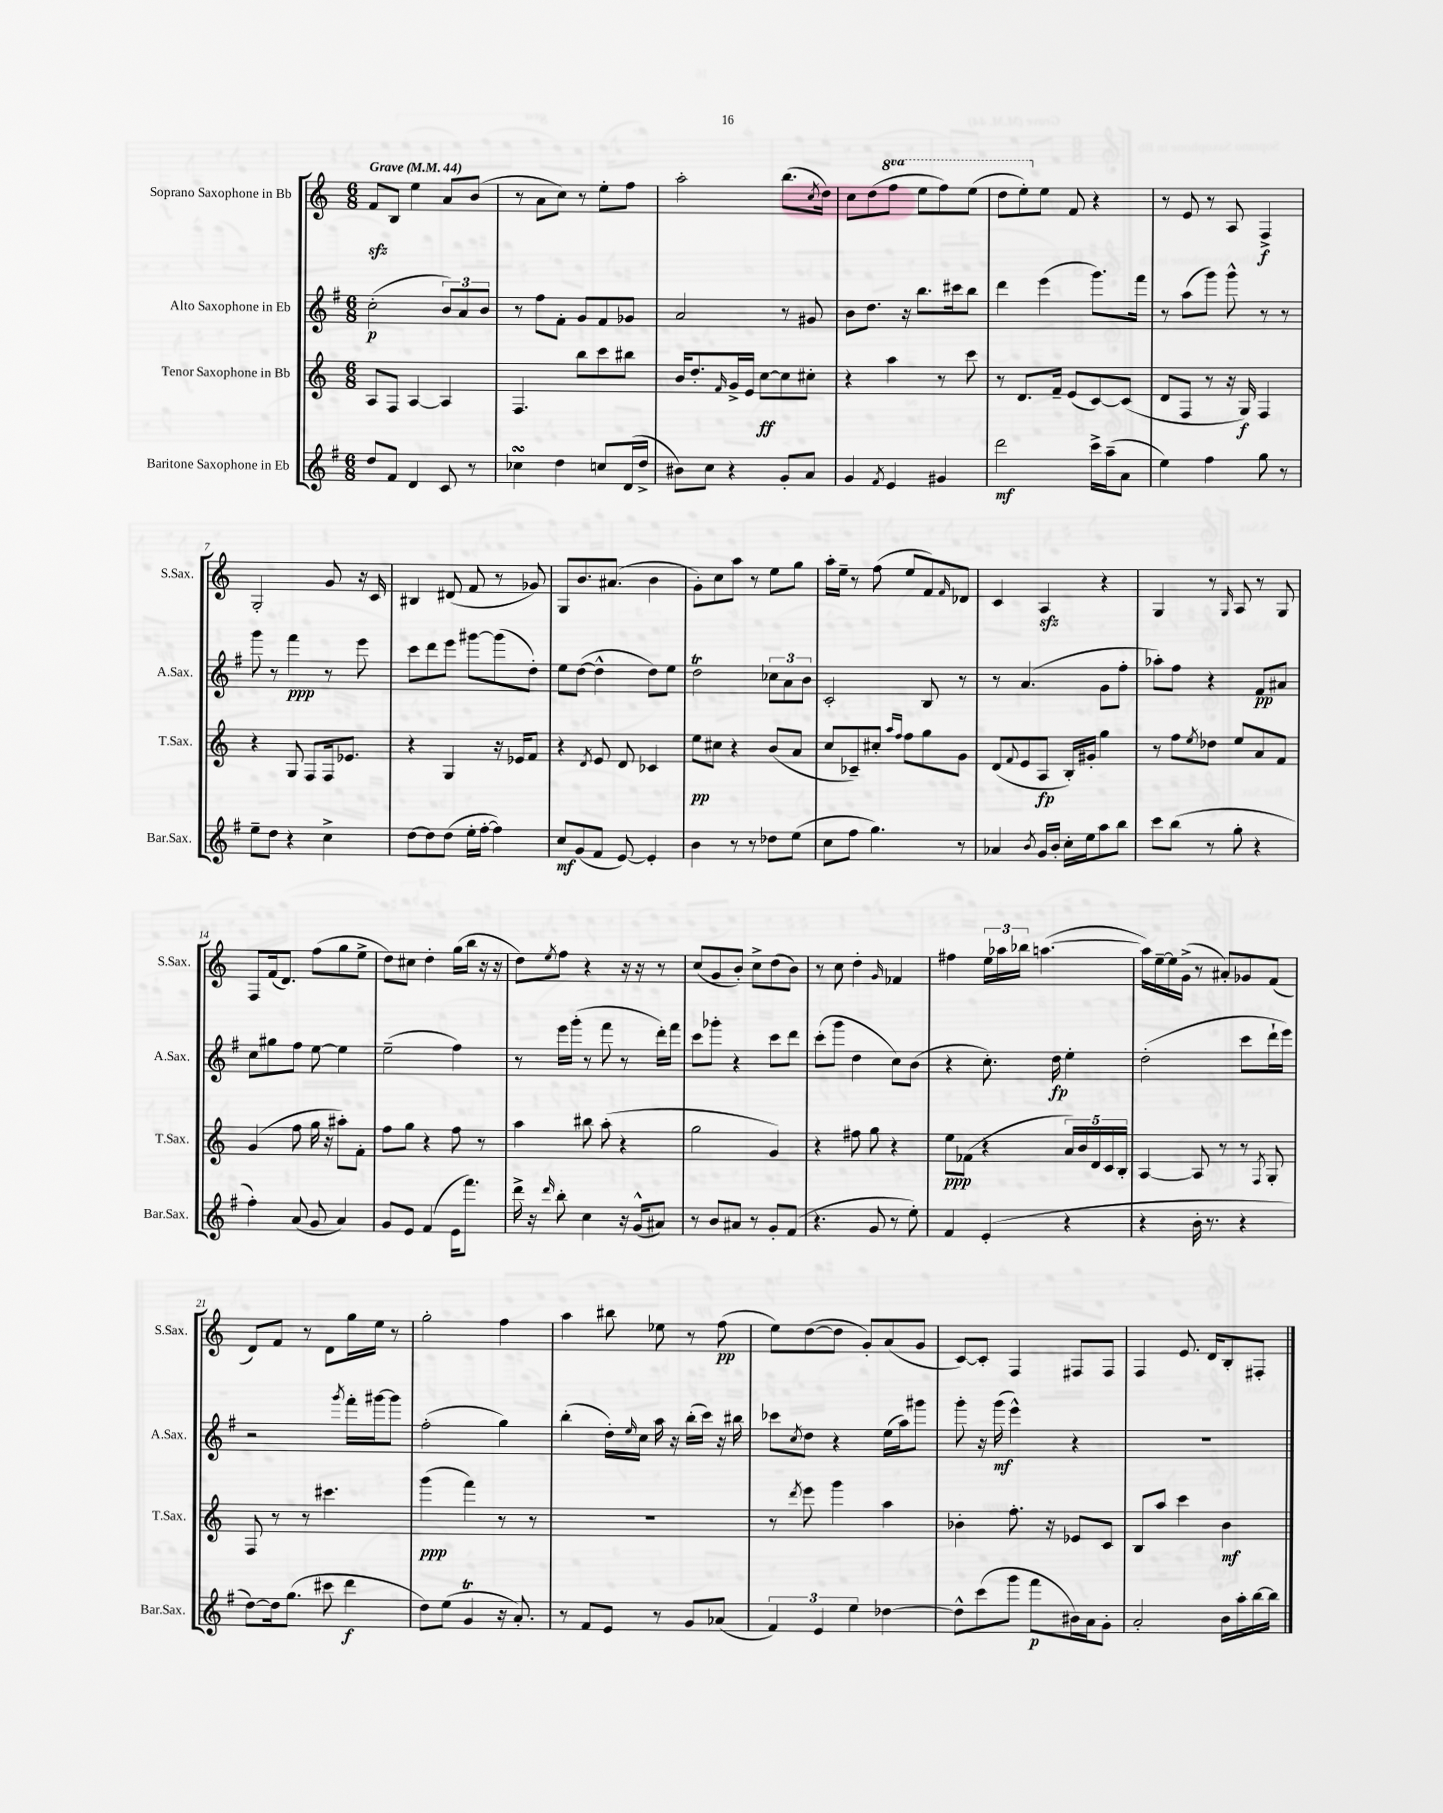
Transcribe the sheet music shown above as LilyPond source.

<<
\new StaffGroup <<
\new Staff = "s0" \with { instrumentName = "Soprano Saxophone in Bb" shortInstrumentName = "S.Sax." } {
    \clef treble \key c \major \numericTimeSignature \time 6/8 \set Staff.ottavationMarkups = #ottavation-simple-ordinals \tempo "Grave" 4 = 44
    f'8\sfz b8 e''4 a'8 b'8( |
    r8 a'8 c''8) r8 e''8-. f''8 |
    a''2-. b''8.( \acciaccatura { c''8 } d''16) |
    c''8 d''8( \ottava #1 f'''8 e'''8 f'''8) e'''8( |
    d'''8 e'''8-.) \ottava #0 e''8 f'8 r4 |
    r8 e'8 r8 a8 f4->\f |
    g2-. g'8 r16 c'16 |
    bis4 dis'8( f'8 r8 ges'8) |
    g8 b'8. ais'8.( b'4 |
    g'8-.) c''8 a''8 r8 e''8 g''8 |
    a''16-. e''16-- r8 f''8( e''8 f'8) \grace { f'16 } des'8 |
    c'4 a4\sfz r4 |
    g4 r8 \grace { g16 } a8 r8 g8 |
    f8 f'16( d'8.) f''8( g''8 e''8-> |
    d''8) cis''8 d''4-. g''16( b''16 r16 r16 |
    d''8) \acciaccatura { e''8 } f''8 r4 r16 r16 r8 |
    c''8( g'8 b'8-.) c''8-> d''8( b'8) |
    r8 c''8 d''4-. \grace { g'16 } fes'4 |
    fis''4 \tuplet 3/2 { e''16 aes''16 bes''16 } a''4.~( |
    a''16) e''16~-- e''16 g'16->( r8 ais'8-.) ges'8 f'8( |
    d'8) f'8 r8 d'8 g''16 e''16 r8 |
    g''2-. f''4 |
    a''4 bis''8 ees''8 r8 f''8\pp( |
    e''8) d''8~( d''8 g'8-.) a'8( g'8 |
    c'8~) c'8-. f4 fis8 fis8 |
    f4 e'8. d'16 b8-. fis8-. \bar "|." |
}
\new Staff = "s1" \with { instrumentName = "Alto Saxophone in Eb" shortInstrumentName = "A.Sax." } {
    \clef treble \key g \major \numericTimeSignature \time 6/8
    c''2-.\p( \tuplet 3/2 { b'8) a'8 b'8 } |
    r8 fis''8 fis'8-. g'8 fis'8 ges'8 |
    a'2 r8 gis'8 |
    b'8 d''8. r16 b''8. cis'''16 b''8 |
    d'''4 e'''4( g'''8.) fis'''16 |
    r8 a''8( g'''8) g'''8-^ r8 r8 |
    g'''8 r8 fis'''4\ppp r8 e'''8 |
    c'''8 d'''8 e'''8 gis'''8~ gis'''8( d''8-.) |
    e''8 d''8~( d''4-^ d''8) e''8 |
    d''2\trill \tuplet 3/2 { ces''8 a'8 b'8 } |
    c'2-. b8 r8 |
    r8 a'4.( g'8 fis''8-. |
    aes''8-.) fis''8 r4 fis'8\pp ais'8 |
    c''8 gis''8 fis''8 e''8~ e''4 |
    e''2--( fis''4) |
    r8 e'''16 g'''16-.( r8 fis'''8 r8 d'''16-.) fis'''16 |
    c'''8 ges'''8-. r4 c'''8 d'''8 |
    c'''8-.( g'''8 d''4 c''8) b'8( |
    r4 c''8.-.) d''16\fp e''4-. |
    d''2-.( c'''8 d'''16-! e'''16) |
    r2 \acciaccatura { g'''8 } fis'''16-. gis'''16~ gis'''8 |
    fis''2-.( g''4) |
    b''4-.( d''16-.) \grace { e''16 } c''16 a''16 r16 b''16-.( c'''16) r16 bis''16 |
    ces'''8 \acciaccatura { c''8 } d''8 r4 e''16( a''16) gis'''8 |
    g'''8-. r16 g'''16\mf( e'''4-^) r4 |
    R2. \bar "|." |
}
\new Staff = "s2" \with { instrumentName = "Tenor Saxophone in Bb" shortInstrumentName = "T.Sax." } {
    \clef treble \key c \major \numericTimeSignature \time 6/8
    a8 f8 a4~ a4 |
    f4. b''8 c'''8 bis''8 |
    b'16 d''8.-. \grace { f'16 } g'16-> e'16 c''8~\ff c''8 cis''8-. |
    r4 a''4 r8 c'''8 |
    r8 d'8. f'16-- e'8( c'8~) c'8( |
    d'8 f8 r8 r16 g16\f) f4 |
    r4 g8 f8 f16 ees'8. |
    r4 g4 r16 ees'16 f'8 |
    r4 \acciaccatura { d'8 } e'8 d'8 ces'4 |
    e''8\pp cis''8 r4 b'8( a'8 |
    c''8 ces'8--) cis''8-. \grace { a''16 f''16 } f''8 g''8 g'8 |
    d'8( \appoggiatura { f'8 } e'8 a8\fp b16-.) gis'16-. g''4 |
    r8 f''8 \acciaccatura { e''8 } des''8 e''8 a'8 f'8 |
    g'4( f''8 g''16 r16 ais''8-.) f'8-. |
    f''8 g''8 r4 f''8 r8 |
    a''4 bis''8 a''8-.( r4 |
    g''2 g'4) |
    r4 fis''8 g''8 r4 |
    e''8\ppp fes'8( r4 \tuplet 5/4 { a'16) b'16 d'16 c'16 b16-. } |
    a4~ a8 r8 r8 \acciaccatura { f8 } g8-. |
    f8 r8 r8 cis'''4. |
    g'''4\ppp( f'''4) r8 r8 |
    R2. |
    r8 \acciaccatura { d'''8 } e'''8 g'''4 a''4 |
    bes'4-. f''8.-. r16 ees'8 c'8 |
    b8 a''8 c'''4 b'4\mf \bar "|." |
}
\new Staff = "s3" \with { instrumentName = "Baritone Saxophone in Eb" shortInstrumentName = "Bar.Sax." } {
    \clef treble \key g \major \numericTimeSignature \time 6/8
    d''8 fis'8 d'4 c'8 r8 |
    ces''4\turn d''4 c''8 d'16( d''16-> |
    bis'8) c''8 r4 g'8-. a'8 |
    g'4 \acciaccatura { fis'8 } e'4 gis'4 |
    d'''2\mf c'''16-> a''16--( a'8 |
    e''4) fis''4 g''8 r8 |
    e''8-- d''8 r4 c''4-> |
    d''8~ d''8 d''8( e''16-. fis''16~-. fis''4) |
    c''8\mf g'8( fis'8 e'8~) e'4-. |
    b'4 r8 r8 des''8 e''8( |
    c''8 fis''8 g''4.) r8 |
    aes'4 \acciaccatura { b'8 } g'16 b'16-. c''16-. e''16 a''8 b''8 |
    c'''8 b''8( r8 g''8-. r4 |
    fis''4-.) a'8( g'8 a'4) |
    g'8 e'8 fis'4( e'16 fis'''8.) |
    d'''16-> r16 \grace { d'''16 } b''8-. c''4 r16 g'16-^( ais'8) |
    r8 b'8 ais'8 r8 g'8-. fis'8( |
    r4. g'8 r8 e''8-.) |
    fis'4 e'4-.( r4 |
    r4 b'16-. r8. r4 |
    d''8~) d''16 g''8.( cis'''8 d'''4\f |
    d''8) e''8( g'4\trill r16 a'8.-.) |
    r8 fis'8 e'8 r8 g'8 aes'8( |
    \tuplet 3/2 { fis'4) e'4 e''4 } des''4~ |
    des''8-^ c'''8( g'''8 fis'''8\p bis'16) a'16 g'8-. |
    a'2-. b'16 a''16-. b''16~ b''16 \bar "|." |
}
>>
>>
